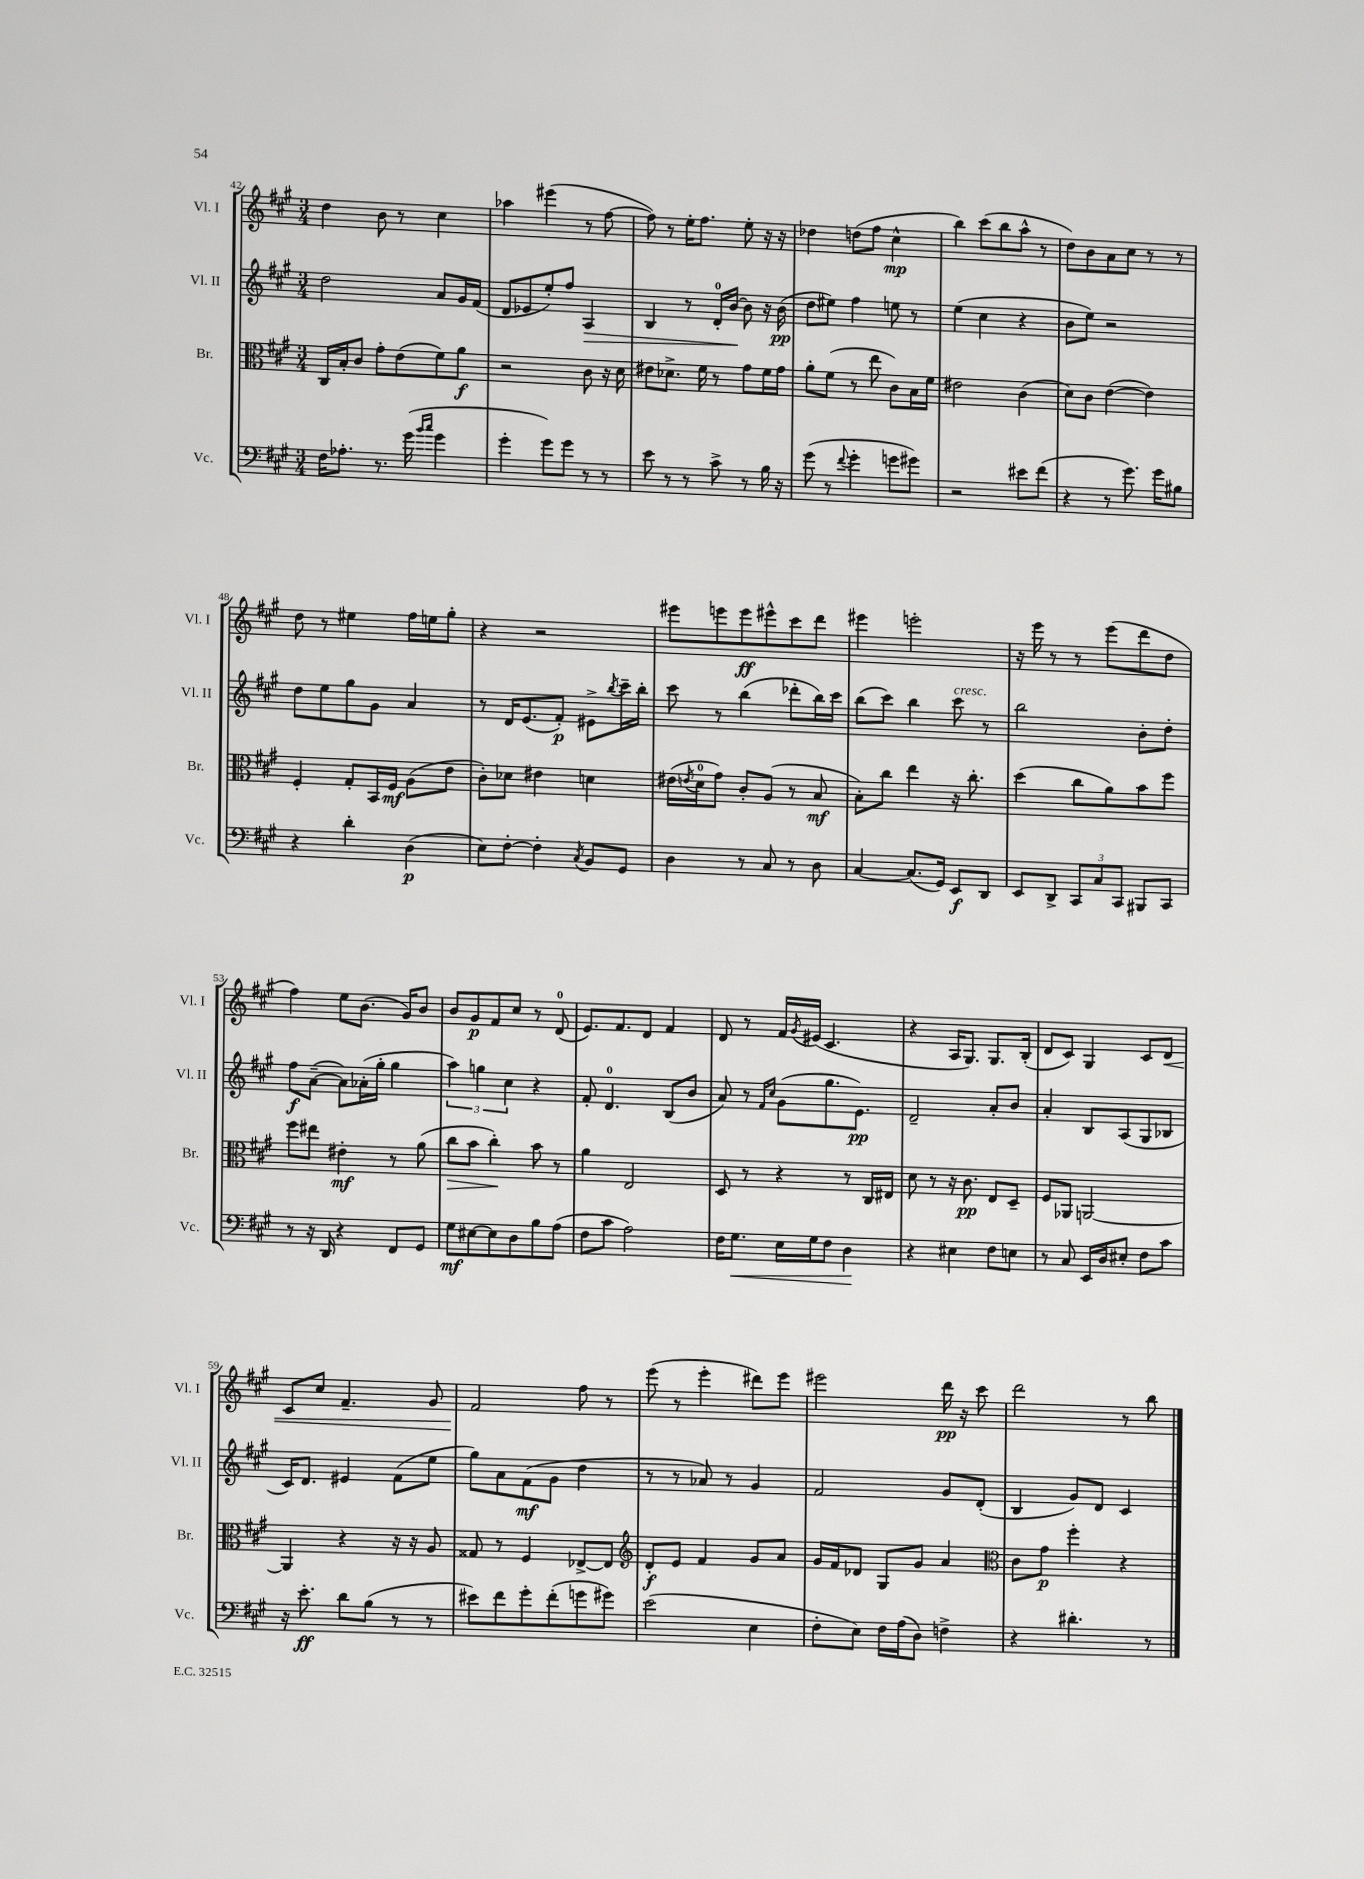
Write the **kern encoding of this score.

**kern	**kern	**kern	**kern
*staff4	*staff3	*staff2	*staff1
*clefF4	*clefC3	*clefG2	*clefG2
*k[f#c#g#]	*k[f#c#g#]	*k[f#c#g#]	*k[f#c#g#]
*M3/4	*M3/4	*M3/4	*M3/4
16F#	16C#	2dd	4dd
8.A-'	16B'	.	.
.	8c#	.	.
8.r	8g#'	.	8b
.	(8e	.	8r
(16g#	.	.	.
16qqb	.	.	.
16qqcc#	.	.	.
4g#	8f#)	8a	4cc#
.	8a	16g#	.
.	.	(16f#	.
=	=	=	=
4g#'	2r	8d	4aa-
.	.	8e-	.
8g#)	.	8ee')	(4eee#
8g#	.	8ff#	.
8r	8c#	4A	8r
8r	16r	.	[8ff#
.	16d	.	.
=	=	=	=
8e	8e#	4B	8ff#])
8r	8.d-^	.	8r
8r	.	8r	16ee'
.	16f#	.	8.ff#
8c#^	8r	16d'	.
.	.	[16b	.
8r	8g#	8b]	8ee'
16B	16f#	16r	16r
16r	16g#	(16b	16r
=	=	=	=
(8g#	8a'	8dd	4dd-
8r	(8f#	8ee#)	.
8qqf#	.	.	.
4g#'	8r	4ff#	(8dd
.	8ee	.	8ff#
8g	8c#)	8ee	4cc#^^
8g#)	16B	8r	.
.	16f#	.	.
=	=	=	=
2r	2e#	(4ee	4bb)
.	.	4cc#	(8ccc#
.	.	.	8bb
8e#	(4c#	4r	8aa^^
(8f#	.	.	8r
=	=	=	=
4r	8d)	8b	8dd)
.	8c#	8ee)	8b
8r	([4e	2r	8a
8.g#)	.	.	8cc#
.	4e])	.	8r
16g#	.	.	.
8B#	.	.	8r
=	=	=	=
4r	4F#'	8dd	8dd
.	.	8ee	8r
4d'	8G#'	8gg#	4ee#
.	16BB	8g#	.
.	16F#	.	.
(4D	(8A	4a	16ff#
.	.	.	16ee
.	8e	.	8gg#'
=	=	=	=
8E)	8c#')	8r	4r
[8F#'	8d-	16d	.
.	.	(8.e	.
4F#']	4e#	.	2r
.	.	8f#')	.
8qC#	.	.	.
8BB	4d	8e#^	.
.	.	8qbb	.
8GG#	.	16ccc#~	.
.	.	16bb'	.
=	=	=	=
4D	(16e#	8ccc#	8eee#
.	8qe	.	.
.	16d	.	.
.	8g#)	8r	8eee
8r	8c#'	(4bb	8eee
8C#	(8A	.	8eee#^^
8r	8r	8ddd-'	8ccc#
8D	8B	16bb)	8ddd
.	.	16ccc#	.
=	=	=	=
[4C#	8B')	(8bb	4eee#
.	8cc#	8ccc#)	.
(8.C#]	4ee	4bb	2eee'
16GG#)	.	.	.
8EE	16r	8ccc#	.
.	8.cc#'	.	.
8DD	.	8r	.
=	=	=	=
8EE	(4dd	2bb	16r
.	.	.	16eee
8DD^	.	.	8r
12CC#	8cc#	.	8r
12C#	.	.	.
.	8a)	.	(8eee
12CC#	.	.	.
8BBB#	8b	8b'	8ddd
8CC#	8ff#	8dd'	8dd
=	=	=	=
8r	8ff#	8ff#	4ff#)
16r	8ee#	([8a~	.
16DD	.	.	.
4r	4e#'	8a])	8ee
.	.	(16a-'	(8.b
.	.	16gg#'	.
8FF#	8r	4gg#	.
.	.	.	16g#)
8GG#	(8a	.	8b
=	=	=	=
8G#	8cc#	6aa)	8b
[8E#	8b	.	8g#
.	.	6gg	.
8E#]	4cc#')	.	8f#
.	.	6cc#	.
8D	.	.	8cc#
8B	8b	4r	8r
(8A	8r	.	(8d
=	=	=	=
8F#	4a	8f#'	8.e)
8c#	.	4.d	.
.	.	.	8.f#
2A)	2E	.	.
.	.	.	8d
.	.	(8B	4f#
.	.	8b	.
=	=	=	=
16F#	8D	8a)	8d
8.G#	.	.	.
.	8r	8r	8r
.	.	16qqf#	.
.	.	16qqcc#	.
16E	4r	(8g#	16f#
.	.	.	8qg#
16G#	.	.	(16e#
8F#	.	8.gg#	4.c#
4D	8r	.	.
.	.	8.e)	.
.	16C#	.	.
.	16E#	.	.
=	=	=	=
4r	8d	2d~	4r
.	8r	.	.
4E#	16r	.	16A
.	8.c#	.	8.G#)
8F#	8E	8a'	8.G#
8E	8D~	8b	.
.	.	.	(16B'
=	=	=	=
8r	8F#	4a'	8d
8C#	8AA-	.	8c#)
16EE	[2AA	8B	4G#
16D	.	.	.
8E#'	.	(8A	.
8F#	.	8G#	8c#
8c#	.	8B-	8d
=	=	=	=
16r	4AA]	16c#)	8c#
8.e'	.	8.d	.
.	.	.	8cc#
8d	4r	4e#	4.f#~
(8B	.	.	.
8r	16r	(8f#	.
.	16r	.	.
8r	8A	8ee	8g#
=	=	=	=
8e#)	8G##	8gg#)	2f#
8f#	8r	8a	.
8g#'	4F#	(8f#	.
(8f#'	.	8g#	.
8g	[8E-^	4dd	8ff#
8g#)	8E-]	.	8r
=	=	=	=
*	*clefG2	*	*
(2e	8d'	8r	(8eee
.	8e	8r	8r
.	4f#	8a-)	4eee'
.	.	8r	.
4E	8g#	4g#	8ddd#)
.	8a	.	8eee
=	=	=	=
8F#'	16g#	2f#	2eee#
.	16f#	.	.
8E)	8d-	.	.
16F#	8G#	.	.
(16A	.	.	.
8D)	8g#	.	.
4F^	4a	8g#	16ddd
.	.	.	16r
.	.	(8d'	8ccc#
=	=	=	=
*	*clefC3	*	*
4r	8c#	4B	2ddd
.	8g#	.	.
4.d#'	4ff#'	8g#)	.
.	.	8d	.
.	4r	4c#	8r
8r	.	.	8bb
==	==	==	==
*-	*-	*-	*-
